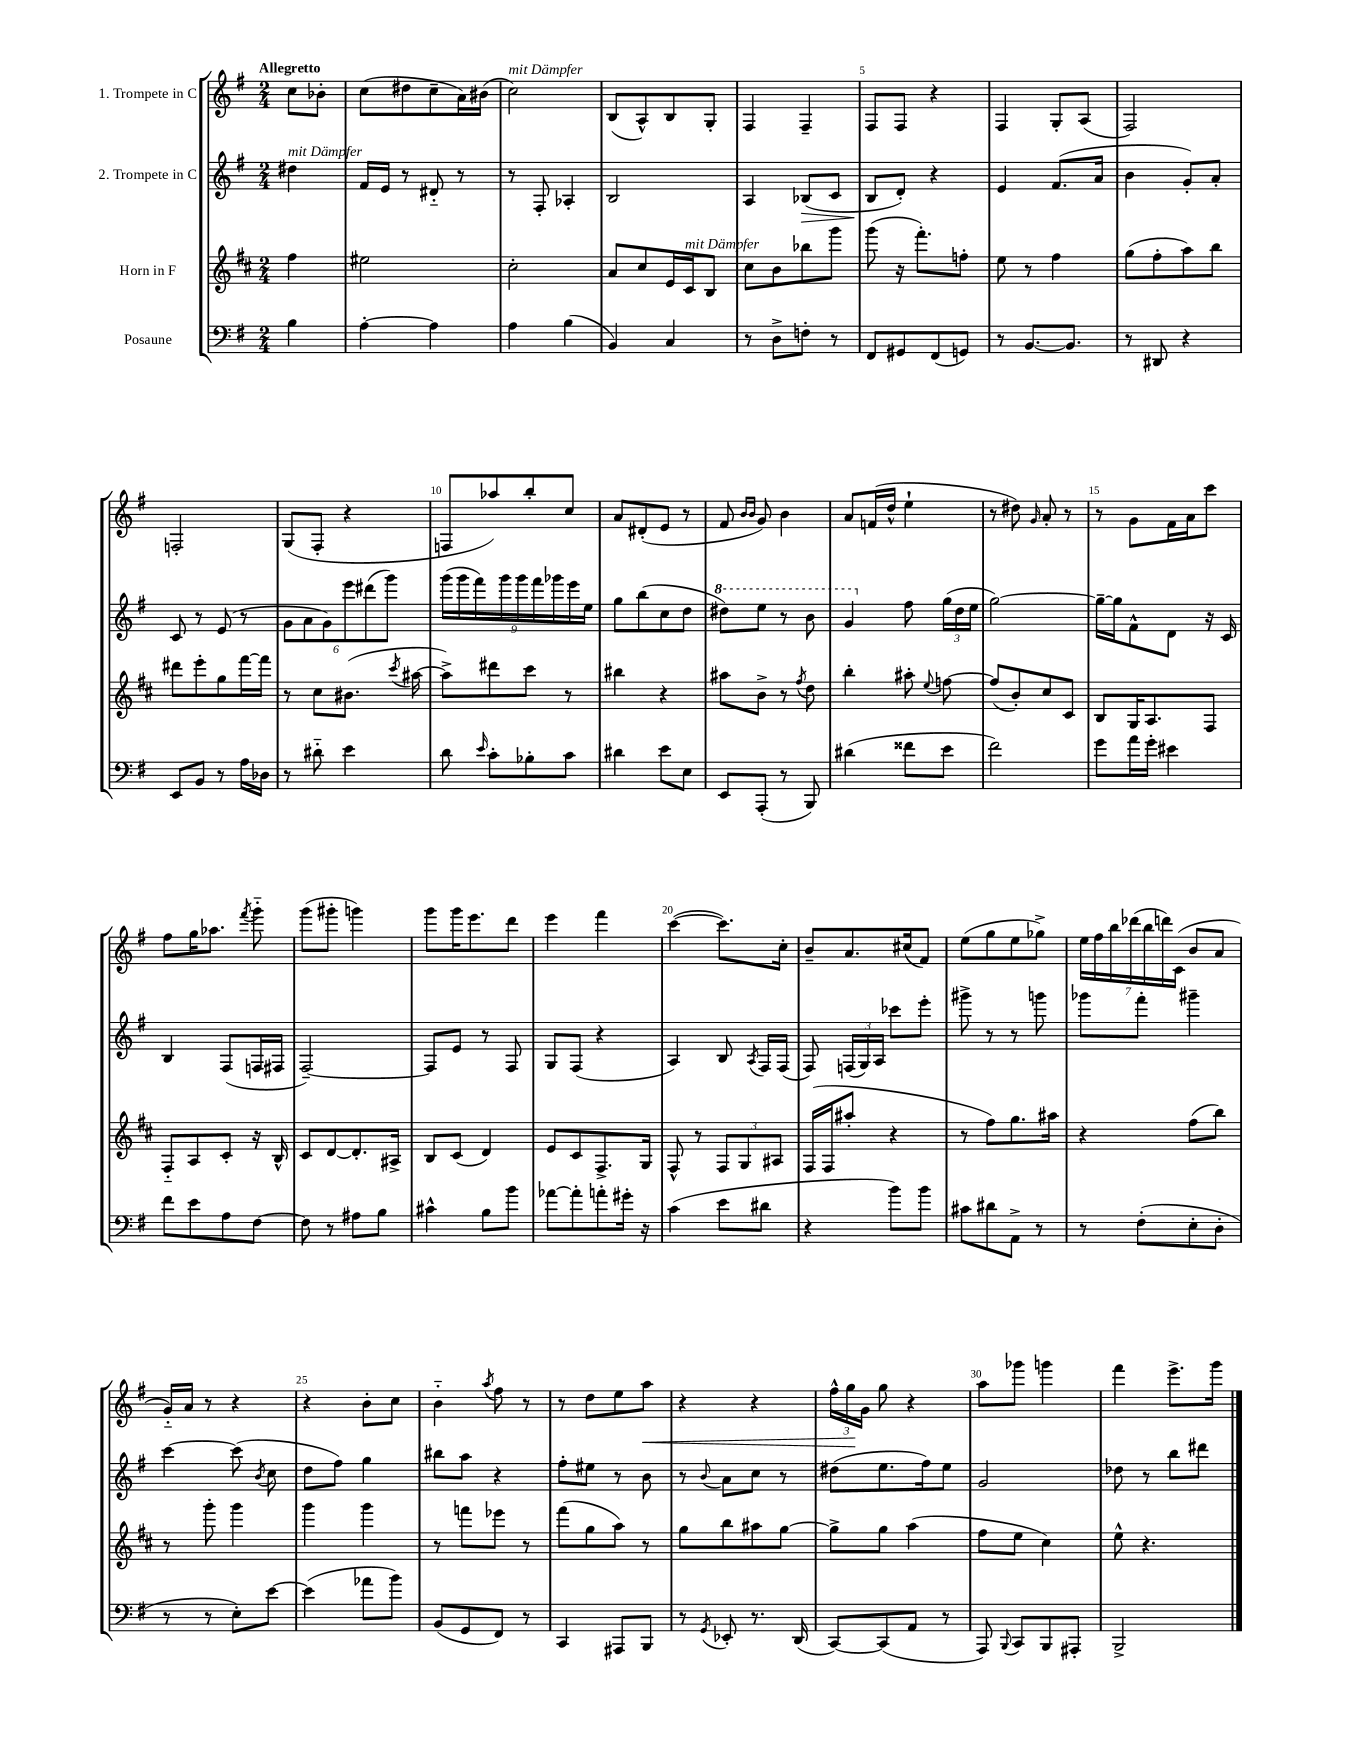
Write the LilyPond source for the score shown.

<<
\new StaffGroup <<
\new Staff = "s0" \with { instrumentName = "1. Trompete in C" } {
    \clef treble \key g \major \numericTimeSignature \time 2/4 \partial 4 \tempo "Allegretto"
    \autoBeamOff c''8[ bes'8]-. |
    c''8[( dis''8 c''8-- a'16) bis'16]( |
    c''2^\markup { \italic "mit Dämpfer" }) |
    b8[( a8-^) b8 g8]-. |
    fis4 fis4-- |
    fis8[ fis8] r4 |
    fis4 g8[-. a8]( |
    fis2) |
    f2-. |
    g8[( fis8]-. r4 |
    f8[ aes''8) b''8-. c''8] |
    a'8[ dis'8-.( e'8] r8 |
    fis'8 \grace { b'16[ b'16] } g'8) b'4 |
    a'8[ f'16( d''16]-^ e''4-! |
    r8 dis''8) \grace { g'16 } a'8-. r8 |
    r8 g'8[ fis'16 a'16 c'''8] |
    fis''8[ g''16 aes''8.] \acciaccatura { fis'''8 } g'''8-_ |
    g'''8[( gis'''8]-. g'''4) |
    g'''8[ g'''16 e'''8. d'''8] |
    e'''4 fis'''4 |
    c'''4~( c'''8.[) c''16]-. |
    b'8[-- a'8. cis''16( fis'8]) |
    e''8[( g''8 e''8 ges''8]->) |
    \tuplet 7/4 { e''16[ fis''16 b''16 des'''16( b''16 d'''16) c'16]( } b'8[ a'8] |
    g'16[-_) a'16] r8 r4 |
    r4 b'8[-. c''8] |
    b'4-_ \acciaccatura { a''8 } fis''8 r8 |
    r8 d''8[ e''8 a''8]\< |
    r4 r4 |
    \tuplet 3/2 { fis''16[-^ g''16\! g'16] } g''8 r4 |
    a''8[ ges'''8] g'''4 |
    fis'''4 e'''8.[-> g'''16] \bar "|." |
}
\new Staff = "s1" \with { instrumentName = "2. Trompete in C" } {
    \clef treble \key g \major \numericTimeSignature \time 2/4 \partial 4
    \autoBeamOff dis''4^\markup { \italic "mit Dämpfer" } |
    fis'16[ e'16] r8 dis'8-_ r8 |
    r8 fis8-. aes4-. |
    b2 |
    a4 bes8[\>( c'8] |
    b8[\! d'8]-.) r4 |
    e'4 fis'8.[( a'16] |
    b'4 g'8[-.) a'8]-. |
    c'8 r8 e'8( r8 |
    \tuplet 6/4 { g'8[ a'8 g'8) e'''8 dis'''8( g'''8]) } |
    \tuplet 9/8 { g'''16[( g'''16 fis'''16) g'''16 g'''16 fis'''16 ges'''16 e'''16 e''16] } |
    g''8[ b''8( c''8 d''8] |
    \ottava #1 dis'''8[) e'''8] r8 b''8 |
    g''4 \ottava #0 fis''8 \tuplet 3/2 { g''16[( d''16 e''16] } |
    g''2~) |
    g''16[~-- g''16 fis'8-^ d'8] r16 c'16 |
    b4 fis8[( f16 fis16] |
    fis2~--) |
    fis8[ e'8] r8 fis8 |
    g8[ fis8]( r4 |
    a4) b8 \acciaccatura { a8 } fis16[ fis16]( |
    fis8) \tuplet 3/2 { f16[( g16) a16] } ces'''8[ e'''8]-. |
    gis'''8-> r8 r8 g'''8 |
    ges'''8[ fis'''8]-. gis'''4-- |
    c'''4~ c'''8( \acciaccatura { b'8 } c''8 |
    d''8[ fis''8]) g''4 |
    bis''8[ a''8] r4 |
    fis''8[-. eis''8] r8 b'8 |
    r8 \appoggiatura { b'8 } a'8[ c''8] r8 |
    dis''8[( e''8. fis''16) e''8] |
    g'2 |
    des''8 r8 b''8[ dis'''8] \bar "|." |
}
\new Staff = "s2" \with { instrumentName = "Horn in F" } {
    \clef treble \key d \major \numericTimeSignature \time 2/4 \partial 4
    \autoBeamOff fis''4 |
    eis''2 |
    cis''2-. |
    a'8[ cis''8 e'16 cis'16^\markup { \italic "mit Dämpfer" } b8] |
    cis''8[ b'8 bes''8 g'''8] |
    g'''8( r16 fis'''8.[-.) f''8]-. |
    e''8 r8 fis''4 |
    g''8[( fis''8-. a''8) b''8] |
    dis'''8[ e'''8-. g''8 fis'''16~ fis'''16] |
    r8 cis''8[ bis'8.]( \acciaccatura { cis'''8 } ais''16~ |
    ais''8[->) dis'''8 cis'''8] r8 |
    bis''4 r4 |
    ais''8[ b'8]-> r8 \acciaccatura { fis''8 } d''8 |
    b''4-. ais''8-. \appoggiatura { e''8 } f''8~ |
    f''8[( b'8-.) cis''8 cis'8] |
    b8[ g16 a8. fis8] |
    fis8[-_ a8 cis'8]-. r16 b16-^ |
    cis'8[ d'8~ d'8.-. ais16]-> |
    b8[ cis'8]( d'4) |
    e'8[ cis'8 fis8.-> g16] |
    fis8-^ r8 \tuplet 3/2 { fis8[ g8 ais8] } |
    fis16[( fis16 ais''8]-. r4 |
    r8 fis''8[) g''8. ais''16] |
    r4 fis''8[( b''8]) |
    r8 g'''8-. g'''4 |
    g'''4 g'''4 |
    r8 f'''8[ ees'''8] r8 |
    fis'''8[( g''8 a''8]) r8 |
    g''8[ b''8 ais''8 g''8]~ |
    g''8[-> g''8] a''4( |
    fis''8[ e''8] cis''4) |
    e''8-^ r4. \bar "|." |
}
\new Staff = "s3" \with { instrumentName = "Posaune" } {
    \clef bass \key g \major \numericTimeSignature \time 2/4 \partial 4
    \autoBeamOff b4 |
    a4~-. a4 |
    a4 b4( |
    b,4) c4 |
    r8 d8[-> f8]-. r8 |
    fis,8[ gis,8 fis,8( g,8]) |
    r8 b,8.[~ b,8.] |
    r8 dis,8 r4 |
    e,8[ b,8] r8 a16[ des16] |
    r8 dis'8-_ e'4 |
    d'8 \grace { e'16 } c'8[-. bes8-. c'8] |
    dis'4 e'8[ e8] |
    e,8[ a,,8]-.( r8 b,,8) |
    dis'4( fisis'8[ e'8] |
    fis'2) |
    g'8[ a'16 g'16]-. eis'4 |
    fis'8[ e'8 a8 fis8]~ |
    fis8 r8 ais8[ b8] |
    cis'4-^ b8[ b'8] |
    aes'8[~ aes'8-. a'8-. gis'16]-. r16 |
    c'4( e'8[ dis'8] |
    r4 b'8[) b'8] |
    cis'8[ dis'8 a,8]-> r8 |
    r8 fis8[-.( e8-. d8]-. |
    r8 r8 e8[-.) e'8]~ |
    e'4( aes'8[ b'8]) |
    b,8[( g,8 fis,8]) r8 |
    c,4 ais,,8[ b,,8] |
    r8 \acciaccatura { g,8 } ees,8-. r8. d,16( |
    c,8[~) c,8( a,8] r8 |
    a,,8) \appoggiatura { b,,8 } c,8[ b,,8 ais,,8]-. |
    b,,2-> \bar "|." |
}
>>
>>
\layout { \context { \Score \override BarNumber.break-visibility = ##(#f #t #t) barNumberVisibility = #(every-nth-bar-number-visible 5) } }
